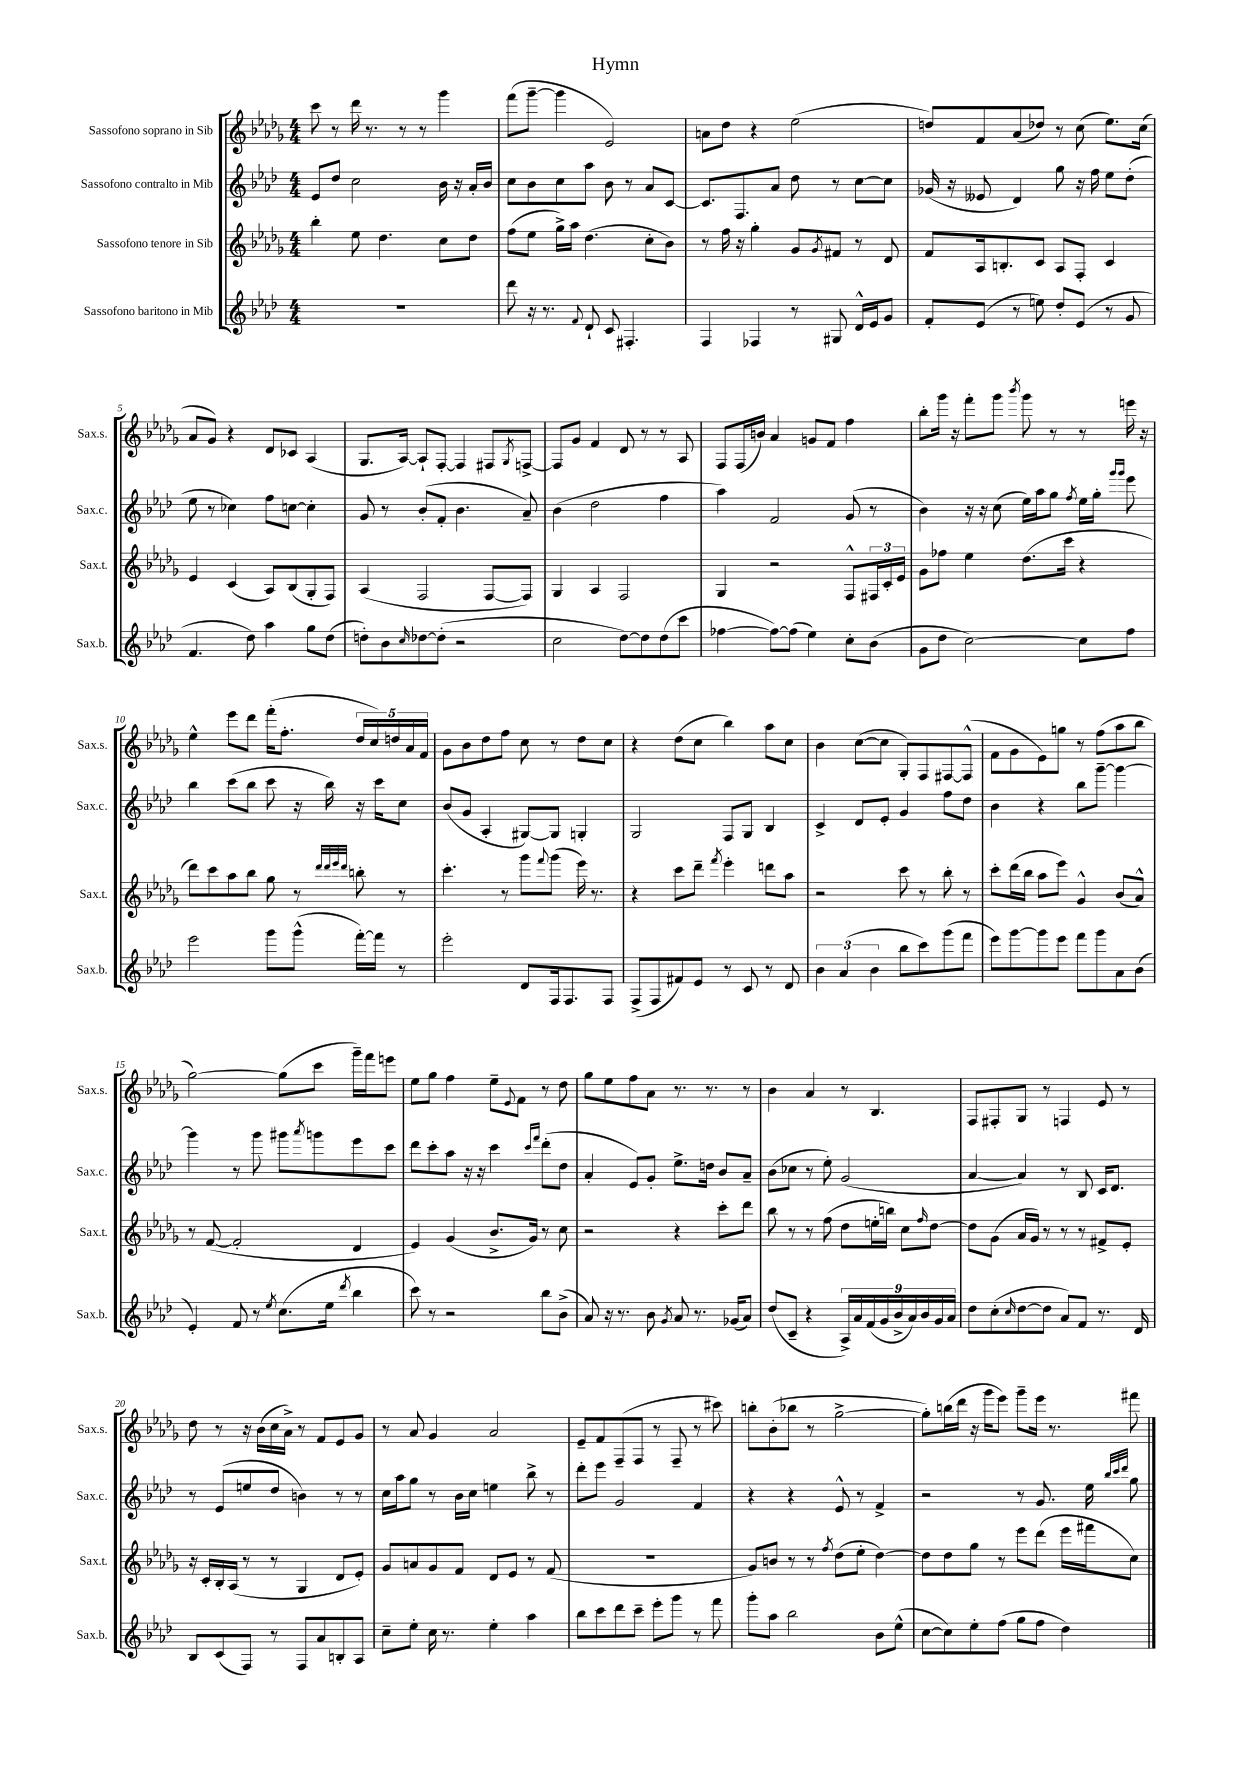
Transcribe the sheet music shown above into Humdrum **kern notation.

**kern	**kern	**kern	**kern
*part4	*part3	*part2	*part1
*staff4	*staff3	*staff2	*staff1
*I"Sassofono baritono in Mib	*I"Sassofono tenore in Sib	*I"Sassofono contralto in Mib	*I"Sassofono soprano in Sib
*I'Sax.b.	*I'Sax.t.	*I'Sax.c.	*I'Sax.s.
*clefG2	*clefG2	*clefG2	*clefG2
*k[b-e-a-d-]	*k[b-e-a-d-g-]	*k[b-e-a-d-]	*k[b-e-a-d-g-]
*M4/4	*M4/4	*M4/4	*M4/4
=1	=1	=1	=1
1r	4bb-'\	8e-/L	8ccc\
.	.	8dd-/J	8r
.	8ee-\	2cc\	16ddd-\
.	.	.	8.r
.	4.dd-\	.	.
.	.	.	8r
.	.	.	8r
.	8cc\L	16b-\	4ggg-\
.	.	16r	.
.	8dd-\J	16a-'/LL	.
.	.	16b-/JJ	.
=2	=2	=2	=2
8ddd-\	(8ff\L	8cc\L	(8fff\L
16r	8ee-\J	8b-\	[8ggg-~\J
8.r	.	.	.
.	16gg-^\LL)	8cc\	4ggg-\]
.	16aa-\JJ	.	.
8qqf/	.	.	.
8d-`/	(4.dd-\	8aa-\J	.
8c/	.	8b-\	2e-/)
4.F#X'/	.	8r	.
.	8cc'\L	8a-/L	.
.	8b-\J)	[8c/J	.
=3	=3	=3	=3
4F/	8r	8.c/L]	8an\L
.	16ff\	.	8dd-\J
.	16r	8.F/	.
4F-X/	4gg-'\	.	4r
.	.	8a-/J	.
8r	8g-/L	8dd-\	(2ee-\
.	8qg-/	.	.
8G#X/	8f#X/J	8r	.
16d-^^/LL	8r	[8cc\L	.
16e-/J	.	.	.
8g/J	8d-/	8cc\J]	.
=4	=4	=4	=4
8f'/L	8f/L	(16g-X/	8ddn/L)
.	.	16r	.
(8e-/J	16A-/k	8e--X/	8f/
.	8.Bn'/	.	.
8r	.	4d-/)	(8a-/
8een\)	8c/J	.	8dd-X/J)
8dd-'/L	8A-/L	8gg\	8r
(8e-/J	8F'/J	16r	(8cc\
.	.	16ff\	.
8r	4c/	8ee-\L	8.ee-\L)
8g/	.	(8dd-'\J	.
.	.	.	(16cc\Jk
!!LO:LB:g=z
=5	=5	=5	=5
4.f/	4e-/	8ee-\	8a-/L
.	.	8r	8g-/J)
.	(4c/	4cc-X\)	4r
8dd-\)	.	.	.
4aa-\	8A-/L)	8ff\L	8d-/L
.	(8B-/	[8ccn\J	8c-X/J
8gg\L	8G-'/	4cc'\]	(4A-/
(8dd-\J	8F/J)	.	.
=6	=6	=6	=6
8ddn'\L)	(4A-/	8g/	8.G-/L
8b-\	.	8r	.
.	.	.	[16A-/Jk)
16qqcc/	.	.	.
[8dd-X\	2F/	(8b-'/L	8A-`/L]
(8dd-'\J]	.	8f'/J	[8F'/J
2r	.	4.b-\	4F/]
.	[8F/L	.	8F#X/L
.	.	.	8qG-/
.	8F/J])	8a-~/)	[8Fn^/J
=7	=7	=7	=7
2cc\	4G-/	(4b-\	8F/L]
.	.	.	8g-/J
.	4A-/	2dd-\	4f/
[8dd-\L)	2F/	.	8d-/
8dd-\]	.	.	8r
(8dd-\	.	4ff\	8r
8ccc\J	.	.	8A-/
=8	=8	=8	=8
[4ff-X\	4G-/	4aa-\)	8F/L
.	.	.	(16F/L
.	.	.	16bn/JJ)
8ff-\L_)	2r	2f/	4a-/
(8ff-\J]	.	.	.
4ee-\)	.	.	8gn/L
.	.	.	8f/J
8cc'\L	8F^^/L	(8g/	4ff\
(8b-\J	24F#X/L	8r	.
.	24c'/	.	.
.	24e-/JJ	.	.
=9	=9	=9	=9
8g\L	8g-\L	4b-\)	8bb-'\L
8dd-\J	8ff-X\J	.	16ggg-\Jk
.	.	.	16r
[2cc\)	4ee-\	16r	8fff'\L
.	.	16r	.
.	.	(8cc\	8ggg-\J
.	.	.	8qbbb-/
.	(8.dd-\L	16ee-\LL)	8ggg-\
.	.	16aa-\J	.
.	.	8gg\J	8r
.	16ccc\Jk	.	.
.	.	8qff/	.
8cc\L]	4r	16ee-\LL	8r
.	.	16gg'\JJ	.
.	.	16qqggg/LL	.
.	.	16qqggg/JJ	.
8ff\J	.	8eee-\	16eeen\
.	.	.	16r
!!LO:LB:g=z
=10	=10	=10	=10
2eee-\	8ddd-\L)	4bb-\	4ee-^^\
.	8ccc\	.	.
.	8aa-\	(8ccc\L	8eee-\L
.	8bb-\J	8bb-\J	8ddd-\J
8ggg\L	8gg-\	8ccc\	(16fff'\KL
.	.	.	8.ff'\J
(8ggg^^\J	8r	16r	.
.	.	16bb-\)	.
.	32qqddd-/LLL	.	.
.	32qqddd-/	.	.
.	32qqeee-/	.	.
.	32qqddd-/JJJ	.	.
[16fff'\LL)	8bbn'\	16r	20dd-/LL
.	.	.	20cc/)
16fff\JJ]	.	16ccc\KL	.
.	.	.	20ddn/
8r	8r	8cc\J	.
.	.	.	20a-/
.	.	.	20f/JJ
=11	=11	=11	=11
2eee-'\	4.ccc'\	(8b-/L	8g-\L
.	.	8g/J	8b-\
.	.	4A-'/	8dd-\
.	8r	.	8ff\J
8d-/L	8ggg-\L	[8G#X/L)	8cc\
.	8qqfff/	.	.
16F/k	(8ggg-\J	8G#/J]	8r
8.F/	.	.	.
.	16eee-\)	4Gn'/	8dd-\L
.	8.r	.	.
8F/J	.	.	8cc\J
=12	=12	=12	=12
(8F^/L	4r	2G/	4r
8F/	.	.	.
8f#X/)	8ccc\L	.	(8dd-\L
8e-/J	8ddd-~\J	.	8cc\J
.	8qfff/	.	.
8r	4eee-'\	8F/L	4bb-\)
8c/	.	8G/J	.
8r	8dddn\L	4B-/	8aa-\L
8d-/	8aa-\J	.	8cc\J
=13	=13	=13	=13
6b-\	2r	4c^/	4b-\
(6a-/	.	.	.
.	.	8d-/L	([8cc\L
6b-\	.	.	.
.	.	8e-'/J	8cc\J]
8bb-\L	8ccc\	4g/	8G-'/L)
8ccc\)	8r	.	8F/
(8ggg\	8bb-'\	8ff\L	[8F#X/
8fff\J	8r	8dd-\J	(8F#^^/J]
=14	=14	=14	=14
8eee-\L)	8ccc'\L	4b-\	8f\L
[8ggg\	(16ddd-\L	.	8g-\
.	16bb-\JJ	.	.
8ggg\]	8aa-\L	4r	8e-\)
8eee-\J	8eee-\J)	.	8ggn\J
8fff\L	4g-^^/	8bb-\L	8r
8ggg\	.	[8ggg~\J	(8ff\L
8a-\	(8b-/L	4ggg\_	8aa-\
(8b-\J	8a-^^/J)	.	8bb-\J
!!LO:LB:g=z
=15	=15	=15	=15
4e-'/)	8r	4ggg\]	[2gg-\)
.	([8f/	.	.
8f/	2f'/]	8r	.
8r	.	8ggg\	.
8qee-/	.	.	.
(8.cc\L	.	8ggg#X\L	(8gg-\L]
.	.	8qaaa-/	.
.	.	8gggn\	8ccc\J
16ee-\Jk	.	.	.
8qddd-/	.	.	.
4bb-\	4d-/	8eee-\	16ggg-~\LL)
.	.	.	16fff\J
.	.	8ccc\J	8eeen\J
=16	=16	=16	=16
8ccc\)	4e-/)	8ddd-\L	8ee-\L
8r	.	8ccc'\	8gg-\J
2r	(4g-/	8aa-\J	4ff\
.	.	16r	.
.	.	16r	.
.	8.b-^/L	4ccc\	8ee-~\L
.	.	.	8qqe-/
.	.	.	8f\J
.	16g-/Jk)	.	.
.	.	16qqccc/LL	.
.	.	16qqfff/JJ	.
8bb-\L	8r	(8ddd-'\L	8r
(8b-^\J	8cc\	8dd-\J	8dd-\
=17	=17	=17	=17
8a-/)	2r	4a-'/	8gg-\L
16r	.	.	8ee-\
8.r	.	.	.
.	.	8e-/L)	8ff\
8b-\	.	8g'/J	8a-\J
8qg/	.	.	.
8a-/	4r	8.ee-^\L	8.r
8.r	.	.	.
.	.	16ddn\Jk	8.r
.	8ccc'\L	8b-/L	.
(16g-X/KL	.	.	.
8a-/J)	8ddd-\J	8a-~/J	8r
=18	=18	=18	=18
(8dd-/L	8bb-\	(8b-\L	4b-\
8c~/J	8r	8cc-X\J	.
4r	8r	8r	4a-/
.	(8ff\	8ee-'\)	.
18A-^/LL)	8dd-\L	(2g/	8r
18a-/	.	.	.
(18f/	.	.	.
.	16een'\L	.	4.B-/
18g/	.	.	.
.	16bbn\JJ)	.	.
18b-^/	.	.	.
.	8cc\L	.	.
18a-/)	.	.	.
18b-/	.	.	.
.	16qqff/	.	.
.	[8dd-\J	.	.
18g/	.	.	.
18a-/JJ	.	.	.
=19	=19	=19	=19
8dd-\L	8dd-\L]	[4a-/	8F/L
(8cc'\	(8g-\J	.	8F#X'/
16qqcc/	.	.	.
[8dd-\	16a-/LL	4a-/])	8G-/J
.	16g-/JJ)	.	.
8dd-\J]	8r	.	8r
8a-/L)	8r	8r	4Fn/
8f/J	8r	8B-/	.
8.r	8f#X^/L	16c/KL	8e-/
.	.	8.d-/J	.
.	8e-'/J	.	8r
16d-/	.	.	.
!!LO:LB:g=z
=20	=20	=20	=20
8B-/L	16r	8r	8dd-\
.	16c'/LL	.	.
(8c/	16B-'/	(8e-/L	8r
.	(16A-/JJ	.	.
8F/J)	8r	8een/	16r
.	.	.	(16b-\LL
8r	8r	8dd-/J	16cc\
.	.	.	16a-^\JJ)
8F/L	4G-/	4bn\)	8r
8a-/	.	.	8f/L
8Bn'/	8d-/L	8r	8e-/
8A-/J	8e-'/J)	8r	8g-/J
=21	=21	=21	=21
8cc~\L	8g-/L	16cc\LL	8r
.	.	16aa-\J	.
8ee-'\J	8an/	8gg\J	8a-/
16cc\	8g-/	8r	4g-/
8.r	.	.	.
.	8f/J	16b-\LL	.
.	.	16cc\JJ	.
4ee-'\	8d-/L	4een\	2a-/
.	8e-/J	.	.
4aa-\	8r	8bb-^\	.
.	(8f/	8r	.
=22	=22	=22	=22
8bb-\L	1r	8ddd-'\L	8e-~/L
8ccc\	.	8eee-\J	8f/
8ddd-\	.	2g/	(8F~/
8ccc~\J	.	.	8F/J
8eee-'\L	.	.	8r
8ggg\J	.	.	8F~/
8r	.	4f/	8r
8fff\	.	.	8ccc#X\)
=23	=23	=23	=23
8ggg'\L	8g-/L)	4r	8bbn'\L
8aa-\J	8bn/J	.	(8b-'\
2bb-\	8r	4r	8bb-X\J
.	8r	.	8r
.	8qff/	.	.
.	(8dd-\L	8e-^^/	[2gg-^\
.	8ee-'\J	8r	.
8b-\L	[4dd-\)	4f^/	.
(8ee-^^\J	.	.	.
=24	=24	=24	=24
[8cc\L	8dd-\L]	2r	8gg-'\L])
8cc\])	8dd-\	.	(16bbn\L
.	.	.	16ddd-\JJ
8ee-'\	8gg-\J	.	16r
.	.	.	16ggg-\KL
(8ff\J	8r	.	8eee-\J)
8gg\L	8eee-\L	8r	8ggg-~\L
8ff\J	(8ddd-\J	8.g/	16eee-\Jk
.	.	.	8.r
4dd-\)	16eee-\LL	.	.
.	16fff#X\J	16ee-\	.
.	.	32qqbb-/LLL	.
.	.	32qqccc/	.
.	.	32qqddd-/JJJ	.
.	8cc\J)	8gg\	8fff#X\
==	==	==	==
*-	*-	*-	*-
